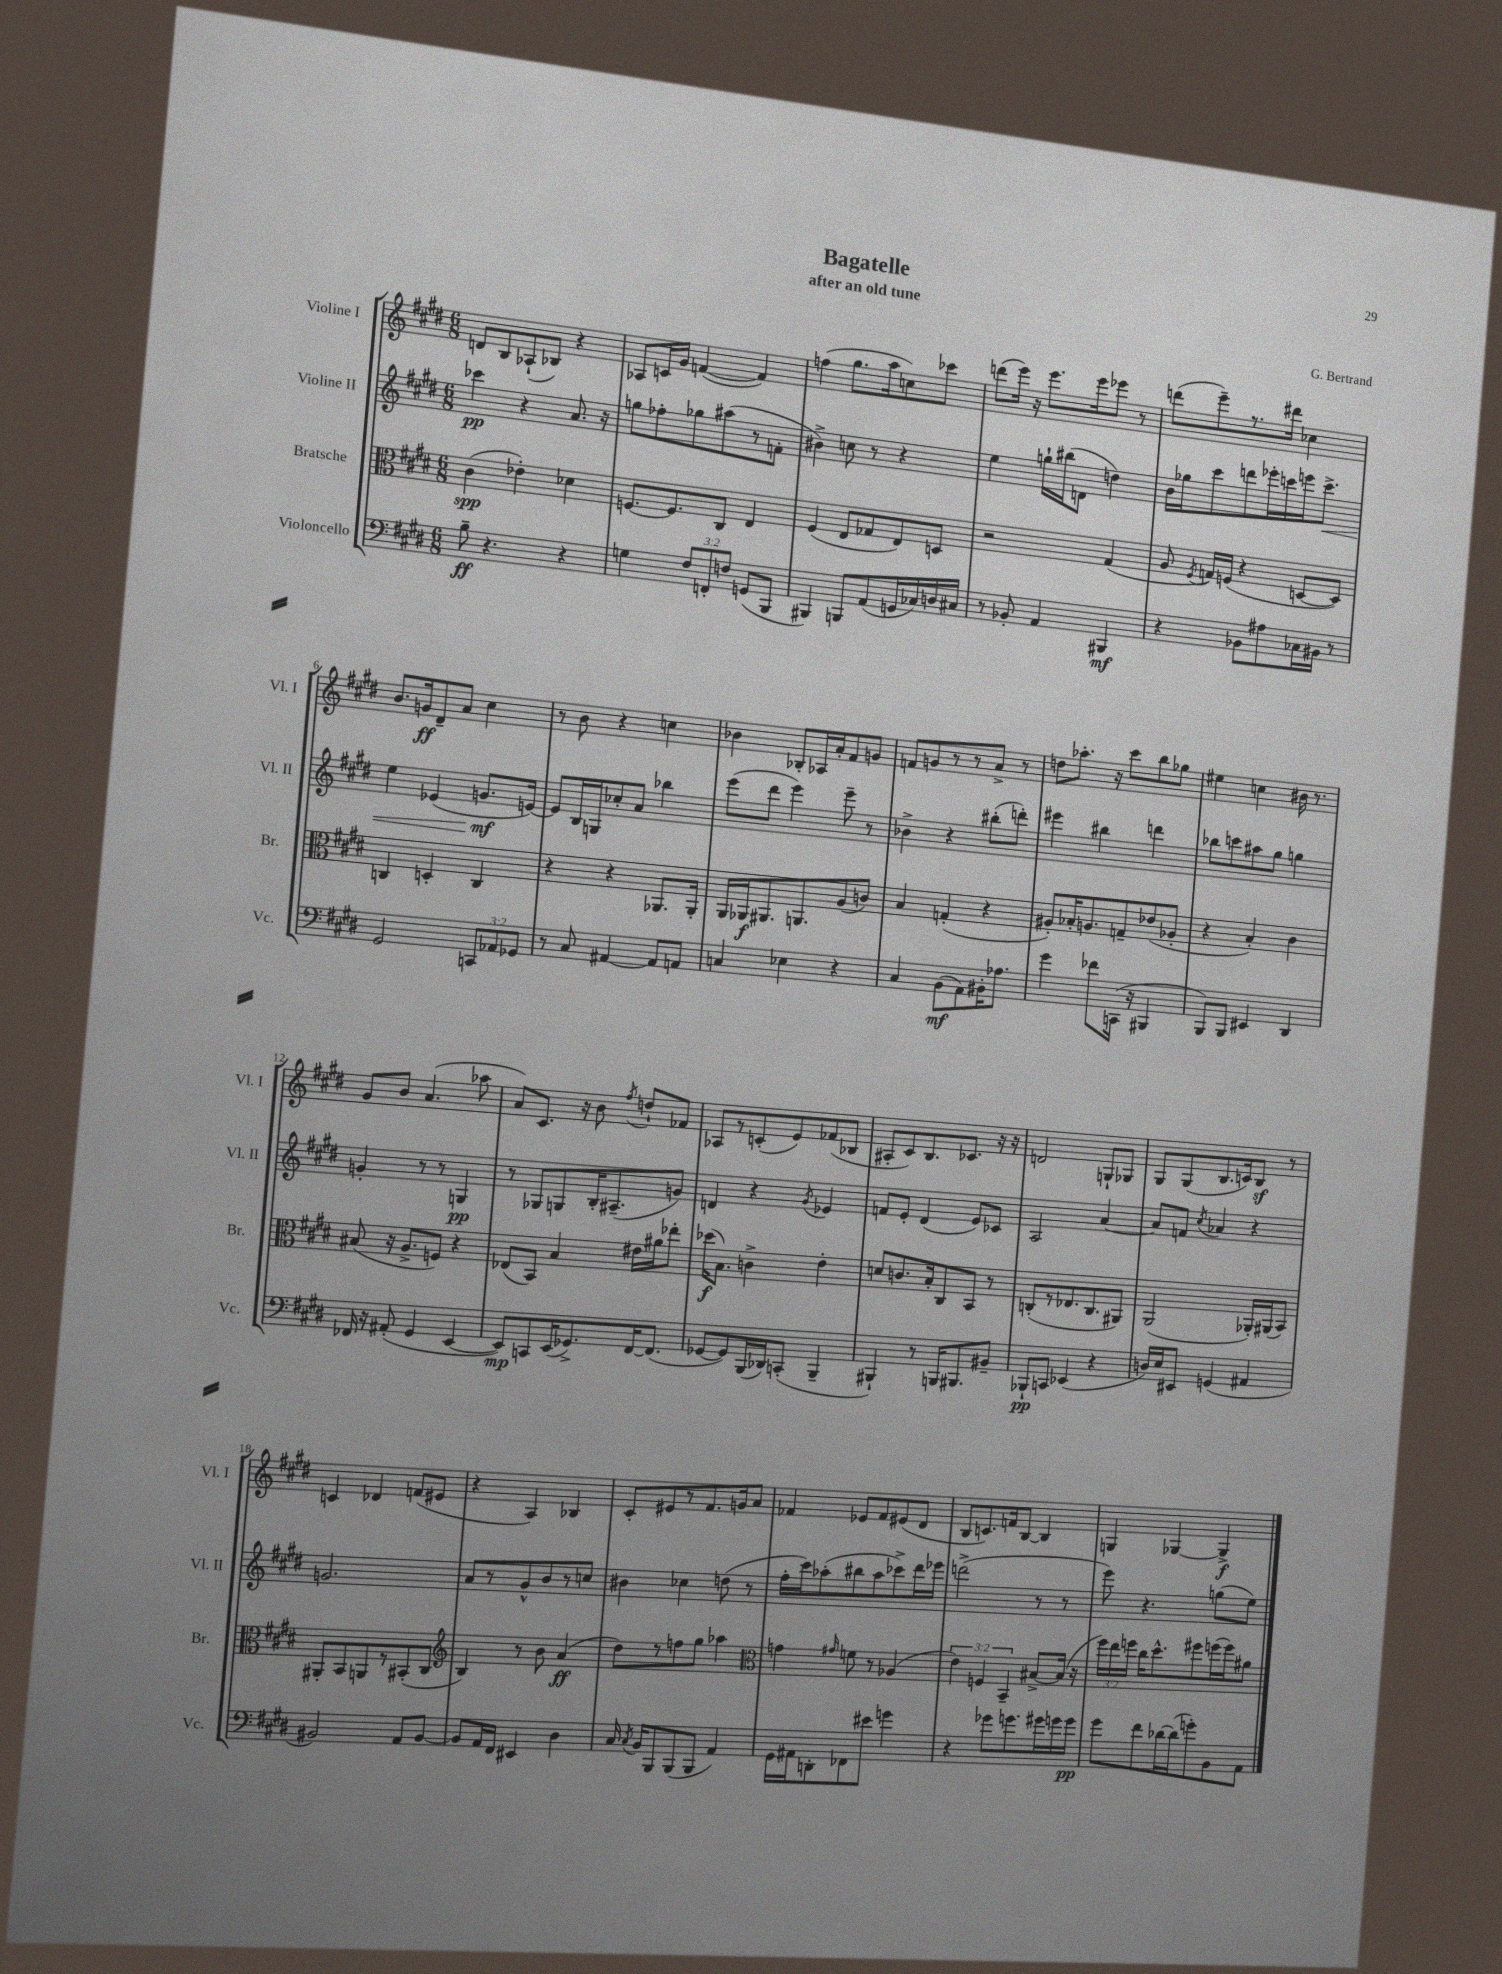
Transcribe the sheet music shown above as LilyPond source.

\header { title = "Bagatelle" composer = "G. Bertrand" subtitle = "after an old tune" }
<<
\new StaffGroup <<
\new Staff = "s0" \with { instrumentName = "Violine I" shortInstrumentName = "Vl. I" } {
    \clef treble \key e \major \numericTimeSignature \time 6/8
    \autoBeamOff d'8[ b8 aes8-!( bes8]) r4 |
    aes8[ c'16 gis'16] f'4~( f'4) |
    f''4( gis''8.[ a''16 c''8) ces'''8] |
    d'''8[( e'''16]) r16 e'''8.[ e'''16 ees'''8] r8 |
    d'''8[( e'''8--) r8. dis'''16] ces''4 |
    b'8.[ g'16\ff dis'8-- a'8] cis''4 |
    r8 b'8 r4 c''4 |
    bes'4 bes8[-. aes16 a'16-. fis'8 g'8] |
    f'8[ g'8 r8 r8 a'8]-> r8 |
    d''8[ aes''8.]-. r16 cis'''8[ b''8 ges''8] |
    eis''4 c''4 bis'16 r8. |
    gis'8[ b'8] a'4.( aes''8 |
    a'8[) cis'8.] r16 b'8 \acciaccatura { fis''8 } d''8[-! fes'8] |
    aes8[ r8 c'8-.( e'8) fes'8( bes8] |
    ais8[-. cis'8) b8. ces'8.] r16 r16 |
    d'2 g8[-! ges8] |
    gis8[ gis8( b8. c'16) b8]\sf r8 |
    c'4 des'4 f'8[( eis'8] |
    r4 a4) bes4 |
    cis'8[-. eis'8 r8 fis'8. g'16 a'8] |
    fes'4 ees'8[ fes'8 eis'8( dis'8] |
    b8[ c'8.) f'16 b8]~ b4 |
    g4 ges4~ ges4->\f \bar "|." |
}
\new Staff = "s1" \with { instrumentName = "Violine II" shortInstrumentName = "Vl. II" } {
    \clef treble \key e \major \numericTimeSignature \time 6/8
    \autoBeamOff ces'''4\pp r4 a'8. r16 |
    g''8[ fes''8-. ges''8 ais''8( r8 f'8]-. |
    bis'4->) c''8 r8 r4 |
    e''4 g''16[-! bis''16( d'8] d''4) |
    b'16[ ges''16 cis'''8 d'''8 ees'''16-. c'''16 e'''16 c'''8.]->\< |
    e''4 ees'4( g'8.[\mf\! e'16]~) |
    e'8[ b16 g16 ces''8-. a'8] bes''4 |
    e'''8[( dis'''8] e'''4) e'''8-- r8 |
    bes'4-> r4 bis''8[-.( d'''8]-.) |
    eis'''4 bis''4 d'''4 |
    bes''8[ c'''8 ais''8 gis''8] g''4 |
    g'4-. r8 r8 g4\pp |
    r8 ges8[ g8 b16-. ais8.--( g'8]) |
    d'4 r4 \acciaccatura { gis'8 } ees'4 |
    f'8[ e'8]-. dis'4( e'8[) ces'8] |
    a2 a'4~ |
    a'8[ f'8] \acciaccatura { cis''8 } aes'4 r4 |
    g'2. |
    a'8[ r8 gis'8-^ b'8 r8 c''8] |
    bis'4 ces''4 d''8( r8 |
    fis''16[-. cis'''16) aes''8-.( bis''8 aes''8 ces'''8->) dis'''16 ees'''16] |
    d'''2->( r8 r8 |
    e'''8) r4. g''8[( e''8]) \bar "|." |
}
\new Staff = "s2" \with { instrumentName = "Bratsche" shortInstrumentName = "Br." } {
    \clef alto \key e \major \numericTimeSignature \time 6/8 \override Staff.TupletNumber.text = #tuplet-number::calc-fraction-text
    \autoBeamOff cis'4\spp( ees'4-.) des'4 |
    f8.[~ f8. cis8] e4 |
    fis4( e8[ ges8 e8) d8] |
    r2 gis4( |
    a8 \acciaccatura { fis8 } g16[) f16]( r4 d8[~ d8]) |
    c4 d4-. c4 |
    r4 r4 aes,8.[ aes,16]-. |
    a,16[ aes,16\f ais,8. a,8. a8( c'8]) |
    b4 g4-.( r4 |
    ais8[-.) bes16-. a8. g8-- ees'8( aes8]-. |
    r4 b4-.) cis'4 |
    bis8( r16 a8.[-> f8]) r4 |
    ees8[( b,8]) b4 eis'16[ ais'16 ees''8]-. |
    des''16[\f( b8.]) c'4-> e'4-. |
    d'8[ c'8. b16-. cis8 b,8] r8 |
    c8[-.( r8 ees8. c8. ais,8]) |
    a,2( aes,16[-.) ais,16( b,8]) |
    ais,8[-. b,8 a,8 r8 bis,8-.( cis8] |
    \clef treble b4) r8 b'8 a'4\ff( |
    dis''8[) r8 f''8 gis''8] aes''4 |
    \clef alto g'4 \grace { gis'16 } f'8 r8 aes4( |
    \tuplet 3/2 { e'4) f4 b,4-- } bis8[~-> bis16]( r16 |
    \tuplet 3/2 { fis''16[) e''16 f''16] } cis''16[ dis''8.-^ fis''8 f''16( f''16) ais'8] \bar "|." |
}
\new Staff = "s3" \with { instrumentName = "Violoncello" shortInstrumentName = "Vc." } {
    \clef bass \key e \major \numericTimeSignature \time 6/8 \override Staff.TupletNumber.text = #tuplet-number::calc-fraction-text
    \autoBeamOff b8--\ff r4. r4 |
    g4 \tuplet 3/2 { fis8[ f,8-. f8] } g,8[( b,,8] |
    bis,,4) b,,8[ a,8( g,16 ces16) d16 cis16] |
    r8 bes,8-. a,4 bis,,4\mf |
    r4 bes,8[ ais8 ces16 bis,16] r8 |
    gis,2 \tuplet 3/2 { c,8[ aes,8 ges,8] } |
    r8 cis8 ais,4~ ais,8[ a,8] |
    c4 ees4 r4 |
    cis4 b,8[\mf( a,8) bis,16-. aes8.] |
    gis'4 fes'8[ c,16]( r16 bis,,4 |
    b,,8[) b,,8] eis,4 dis,4 |
    fes,16 r16 ais,8-.( gis,4 e,4~ |
    e,8[\mp) c,8 e,16( ges,8.->) fis,16~ fis,8.]( |
    ges,8[~ ges,8) b,,16( des,16) c,8]-.( b,,4-- |
    bis,,4-!) r8 b,,16[ bis,,8. bis,8]-- |
    bes,,8[-!\pp c,8] ees,4( r4 |
    d16[) e16 eis,8] g,4( ais,4 |
    bis,2) a,8[ bis,8]~ |
    bis,8[ a,16 fis,16] eis,4 dis4 |
    cis16 \acciaccatura { cis8 } b,16[ b,,8 b,,8( b,,8] a,4) |
    gis,16[ ais,16 d,8-. fes,8 eis'8] g'4 |
    r4 ges'8[ g'8. gis'16 g'16 g'16]\pp |
    gis'8[ fis'8 des'16~ des'16( g'8-.) b,8 a,8] \bar "|." |
}
>>
>>
